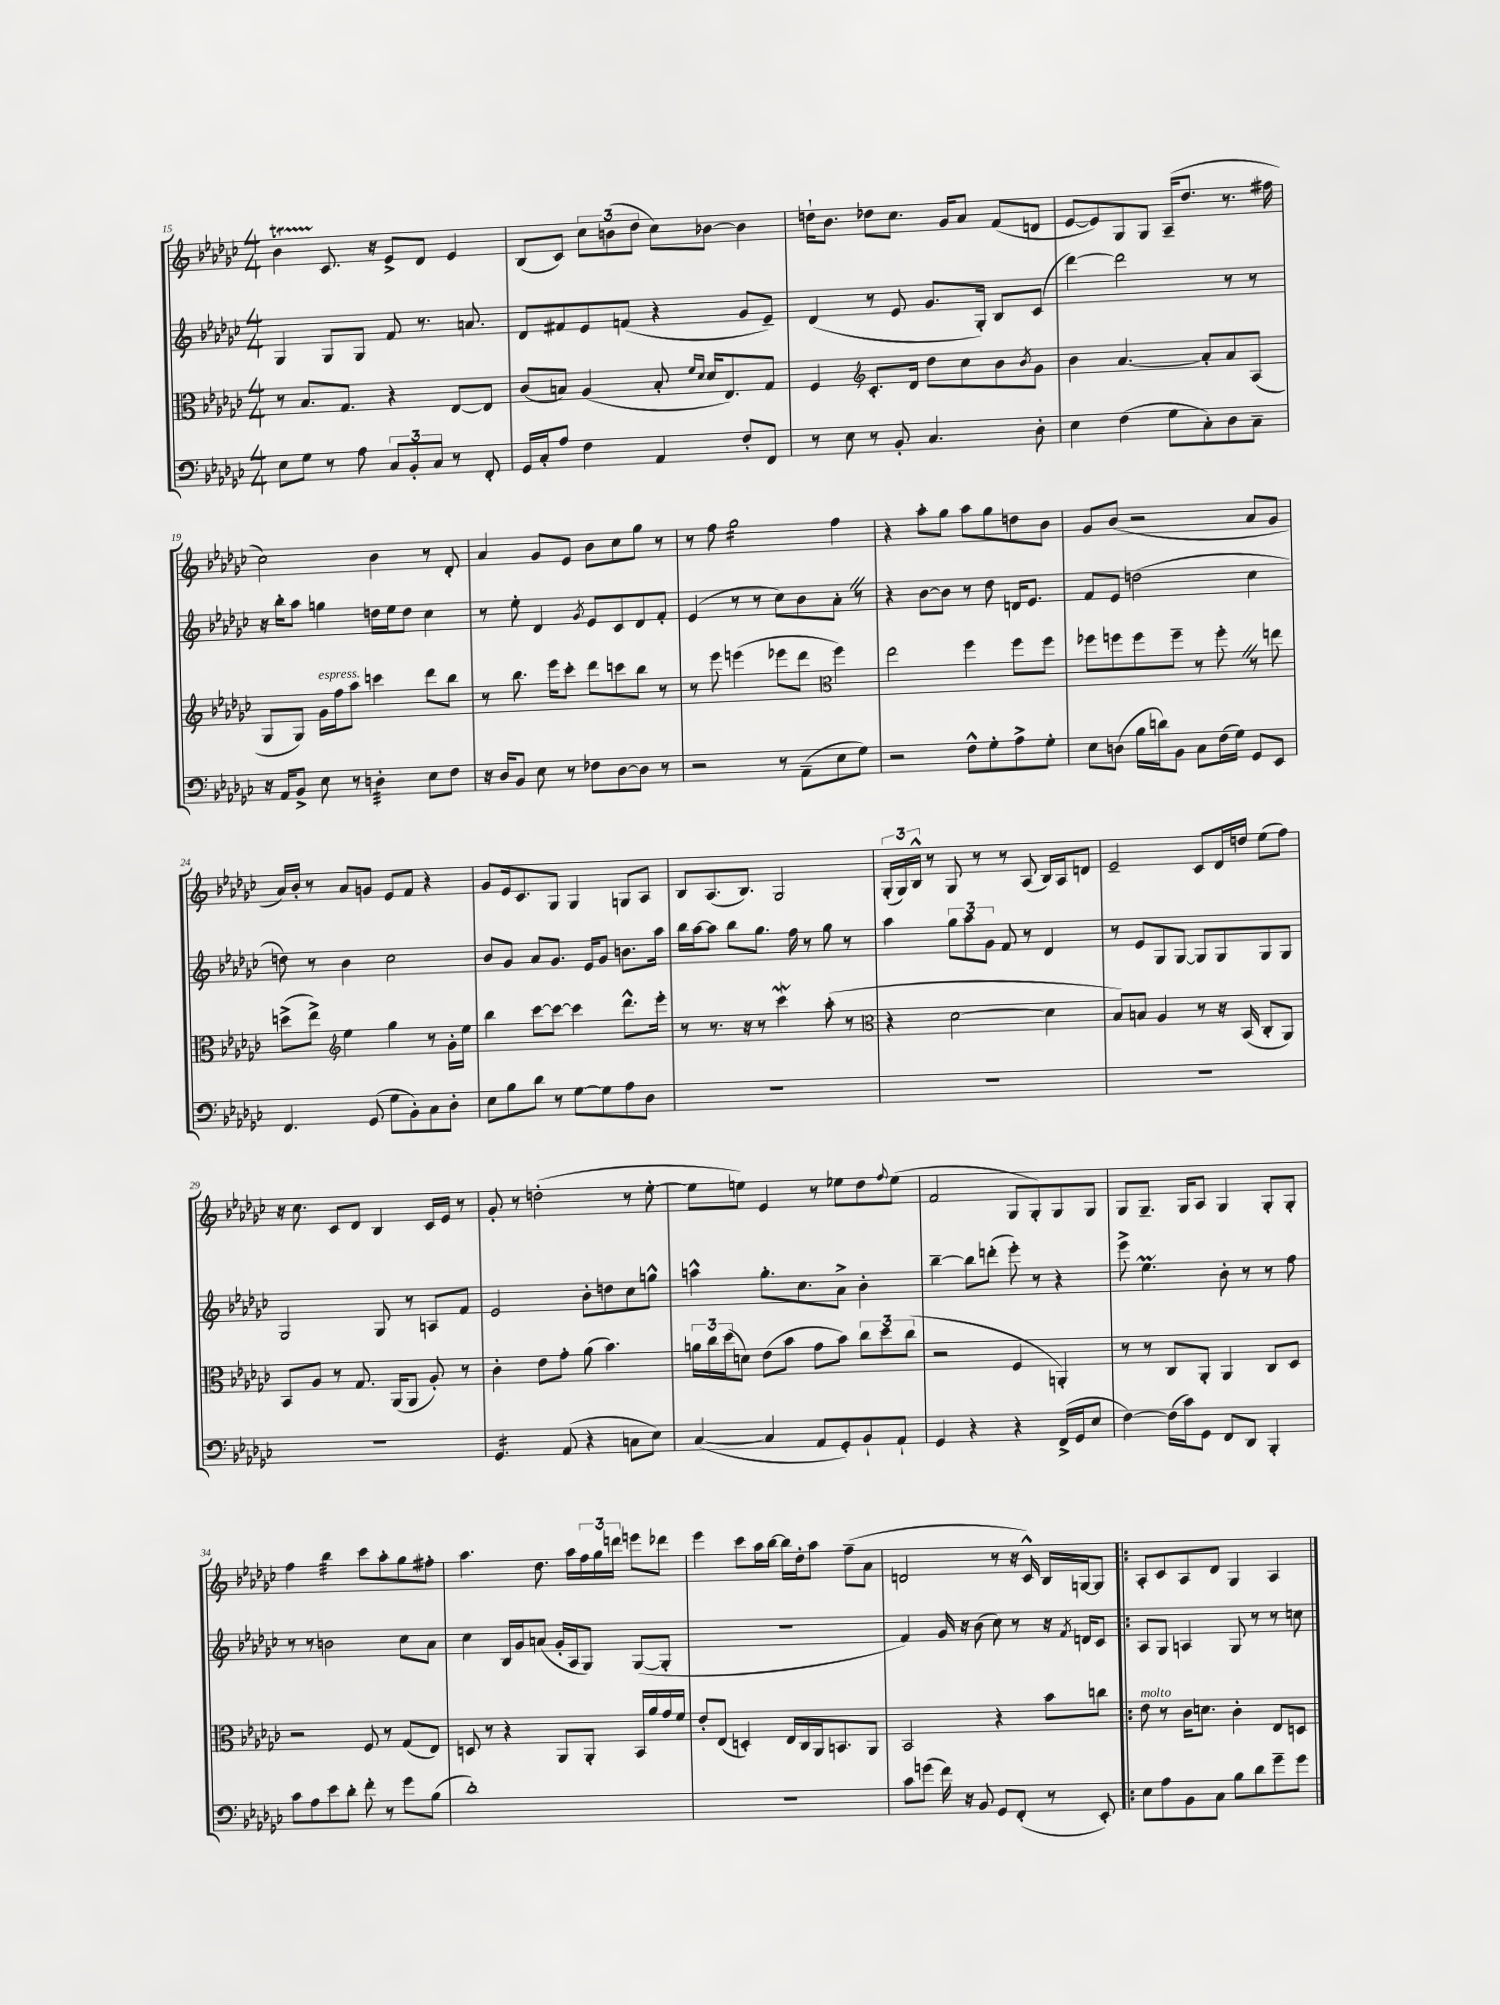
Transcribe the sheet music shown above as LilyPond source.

<<
\new StaffGroup <<
\new Staff = "s0" {
    \clef treble \key ges \major \numericTimeSignature \time 4/4
    bes'4\startTrillSpan ces'8.\stopTrillSpan r16 ees'8-> des'8 ees'4 |
    bes8( ces'8) \tuplet 3/2 { ces''8 b'8( des''8 } ces''8) bes'8~ bes'4 |
    d''16-! bes'8. des''8 ces''8. ges'16 aes'8 f'8( d'8 |
    ees'8~ ees'8) ges8 ges8 aes16--( des''8. r8. fis''16 |
    ces''2) bes'4 r8 des'8-. |
    aes'4 ges'8 ees'8 bes'8 ces''8 ges''8 r8 |
    r8 f''8 ges''2:16 f''4 |
    r4 aes''8-. ges''8 aes''8 ges''8 d''8 bes'8 |
    ges'8 bes'8( r2 aes'8 ges'8 |
    aes'16) bes'16-. r8 aes'8 g'8 ees'8 f'8 r4 |
    ges'8 ees'16 ces'8. ges8 ges4 g8 aes8 |
    bes8 aes8.( bes8.) ges2 |
    \tuplet 3/2 { ges16-.( ges16) bes16-^ } r8 ges8 r8 r8 aes8( bes16) aes16 d'8 |
    ees'2-- ces'8 des'16 d''16 ees''8( f''8) |
    r16 ces''8. ces'8 des'8 bes4 ces'16 ees'16 r8 |
    ges'8-. r8 d''2-.( r8 ees''8~-. |
    ees''8 e''8) ees'4 r8 ees''8 des''8 \appoggiatura { f''8 } ees''8( |
    f'2 ges8 ges8-.) ges8 ges8 |
    ges8 ges8.-- ges16 aes8 ges4 ges8-. ges8-. |
    f''4 bes''4:32 ces'''8 aes''8-. ges''8 fis''8-. |
    aes''4. des''8. aes''16 \tuplet 3/2 { f''16 ges''16 d'''16 } e'''8 des'''8 |
    ees'''4 ces'''8 aes''16 bes''16~ bes''16 des''16-. aes''8 f''8--( aes'8 |
    d'2 r8 r16 ces'16-^) bes16 g16~ g8 |
    \bar ".|:" aes8-. ces'8 aes8 des'8 ges4 aes4 \bar "|." |
}
\new Staff = "s1" {
    \clef treble \key ges \major \numericTimeSignature \time 4/4
    ges4 ges8 ges8 f'8 r8. a'8. |
    des'8 fis'8 ees'8 f'8( r4 ges'8 ees'8--) |
    des'4( r8 ees'8 ges'8. ges16-.) bes8 ces'8( |
    des'''4~) des'''2 r8 r8 |
    r16 bes''16-. aes''8 g''4 d''16 ees''16 d''8 ces''4 |
    r8 ees''8-. des'4 \acciaccatura { ges'8 } ees'8 ces'8 des'8 f'8-. |
    ees'4( r8 r8 ces''8) bes'8 aes'8-. \once \override BreathingSign.text = \markup { \musicglyph "scripts.caesura.straight" } \breathe r8 |
    r4 bes'8~ bes'8 r8 des''8 d'16 ees'8. |
    f'8 ees'8 d''2( ces''4 |
    d''8) r8 bes'4 ces''2 |
    bes'8 ges'8 aes'8 ges'8. ees'16 ges'8 b'8. aes''16 |
    bes''16 aes''16~ aes''8 bes''8 ges''8. f''16 r8 ges''8 r8 |
    aes''4 \tuplet 3/2 { ges''8 aes''8 ges'8 } f'8 r8 des'4 |
    r8 ees'8 ges8 ges8~ ges8 ges8 ges8 ges8 |
    ges2 ges8 r8 a8 f'8 |
    ees'2 bes'8-. d''8 ces''8 g''8-^ |
    a''4-^ ges''8.-. ces''8. aes'8-> bes'4-. |
    bes''4~-- bes''8 d'''8-.( ees'''8-.) r8 r4 |
    ees'''8-> ees''4.\prall bes'8-. r8 r8 f''8 |
    r8 r8 b'2 ces''8 aes'8 |
    ces''4 bes16 ges'16 a'8( ges'16-. aes16 ges8) ges8~( ges8-. |
    R1 |
    f'4) ges'16 r16 bes'8( ces''8) r8 r16 \acciaccatura { f'8 } d'16 ces'8 |
    \bar ".|:" aes8 ges8 a4 ges8 r8 r8 c''8 \bar "|." |
}
\new Staff = "s2" {
    \clef alto \key ges \major \numericTimeSignature \time 4/4
    r8 bes8. ges8. r4 ees8~ ees8 |
    ces'8( b8) aes4( b8-. \grace { f'16 des'16 } des'16 ees8.) ges8 |
    f4 \clef treble ces'8.-. des'16 des''8 ces''8 bes'8 \acciaccatura { bes'8 } ges'8 |
    bes'4 aes'4.~ aes'8-. aes'8 aes8( |
    ges8 ges8) ges'16^\markup { \italic "espress." } f''16 aes''8 c'''4 des'''8 bes''8 |
    r8 bes''8. ees'''16 ces'''8-. des'''8 c'''8 bes''8 r8 |
    r8 ees'''8 e'''4( ees'''8 des'''8 \clef alto f''4) |
    ees''2 f''4 f''8 f''8 |
    fes''8 f''8 f''8 f''8-- r8 f''8-. \once \override BreathingSign.text = \markup { \musicglyph "scripts.caesura.straight" } \breathe r8 e''8 |
    d''8->( ees''8->) \clef treble ees''4 ges''4 r8 ges'16-. ees''16 |
    bes''4 ces'''8~ ces'''8~ ces'''4 des'''8.-^ ees'''16-. |
    r8 r8. r16 r8 ces'''4\mordent aes''8-.( r8 |
    \clef alto r4 des'2~ des'4 |
    bes8) b8 aes4 r8 r16 bes,16( ces8-. aes,8) |
    bes,8 aes8 r8 ges8. aes,16( aes,8 aes8-.) r8 |
    ces'4-. ees'8 ges'8-. aes'8( bes'4.) |
    \tuplet 3/2 { a'16 ces''16 des''16( } d'8) ees'8( bes'8 ges'8 bes'8) \tuplet 3/2 { ces''8 des''8 ces''8( } |
    r2 f4 a,4-.) |
    r8 r8 ces8 aes,8-. aes,4 ces8 des8 |
    r2 f8 r8 ges8( ees8) |
    d8 r8 r4 aes,8 aes,8-. bes,16 aes'16 ges'16 f'16 |
    ees'8-. ees8( d4-.) ees16 ces16 aes,16 b,8. aes,8 |
    bes,2 r4 bes'8 c''8 |
    \bar ".|:" ees'8^\markup { \italic "molto" } r8 ces'16 d'8. ces'4-. ees8 d8 \bar "|." |
}
\new Staff = "s3" {
    \clef bass \key ges \major \numericTimeSignature \time 4/4
    ees8 ges8 r8 aes8 \tuplet 3/2 { ces8 bes,8-. ces8 } r8 f,8-. |
    ges,16 ces16-. aes8 f4 aes,4 f8-. f,8 |
    r8 ees8 r8 bes,8-. ces4. des8-. |
    ees4 f4( ges8 ces8-.) des8 ces8-- |
    r16 aes,16 bes,8-> ees8 r8 d4:32-. ees8 f8 |
    r16 des16 bes,8 ees8 r8 fes8 des8~ des8 r8 |
    r2 r8 aes,8--( ees8 ges8) |
    r2 f8-^ ges8-. aes8-> ges8-. |
    ees8 d8( bes16 d'16) bes,8 ces8 f16( ges16) ges,8 ees,8 |
    f,4. ges,8( ges8 bes,8-.) ces8 des8-. |
    ees8 bes8 des'8 r8 ges8~ ges8 aes8 des8 |
    R1 |
    R1 |
    R1 |
    R1 |
    ges,4.:16 aes,8( r4 c8 ees8) |
    ces4~( ces4 aes,8 ges,8-.) bes,8-! aes,8-! |
    ges,4 r4 r4 f,16->( ges,16 ees8 |
    f4~) f16( ces'16) ges,8 f,8 des,8 bes,,4-. |
    ces'8 aes8 ees'8 des'8-. f'8-. r8 ges'8 bes8( |
    des'1-.) |
    r1 |
    ces'8 g'8( f'16) r16 bes,8 ges,8 f,8-.( r8 ees,8-.) |
    \bar ".|:" ees8 aes8 bes,8 ces8 bes8 des'8 ges'8-- ges'8 \bar "|." |
}
>>
>>
\layout { \context { \Score currentBarNumber = #15 } }
